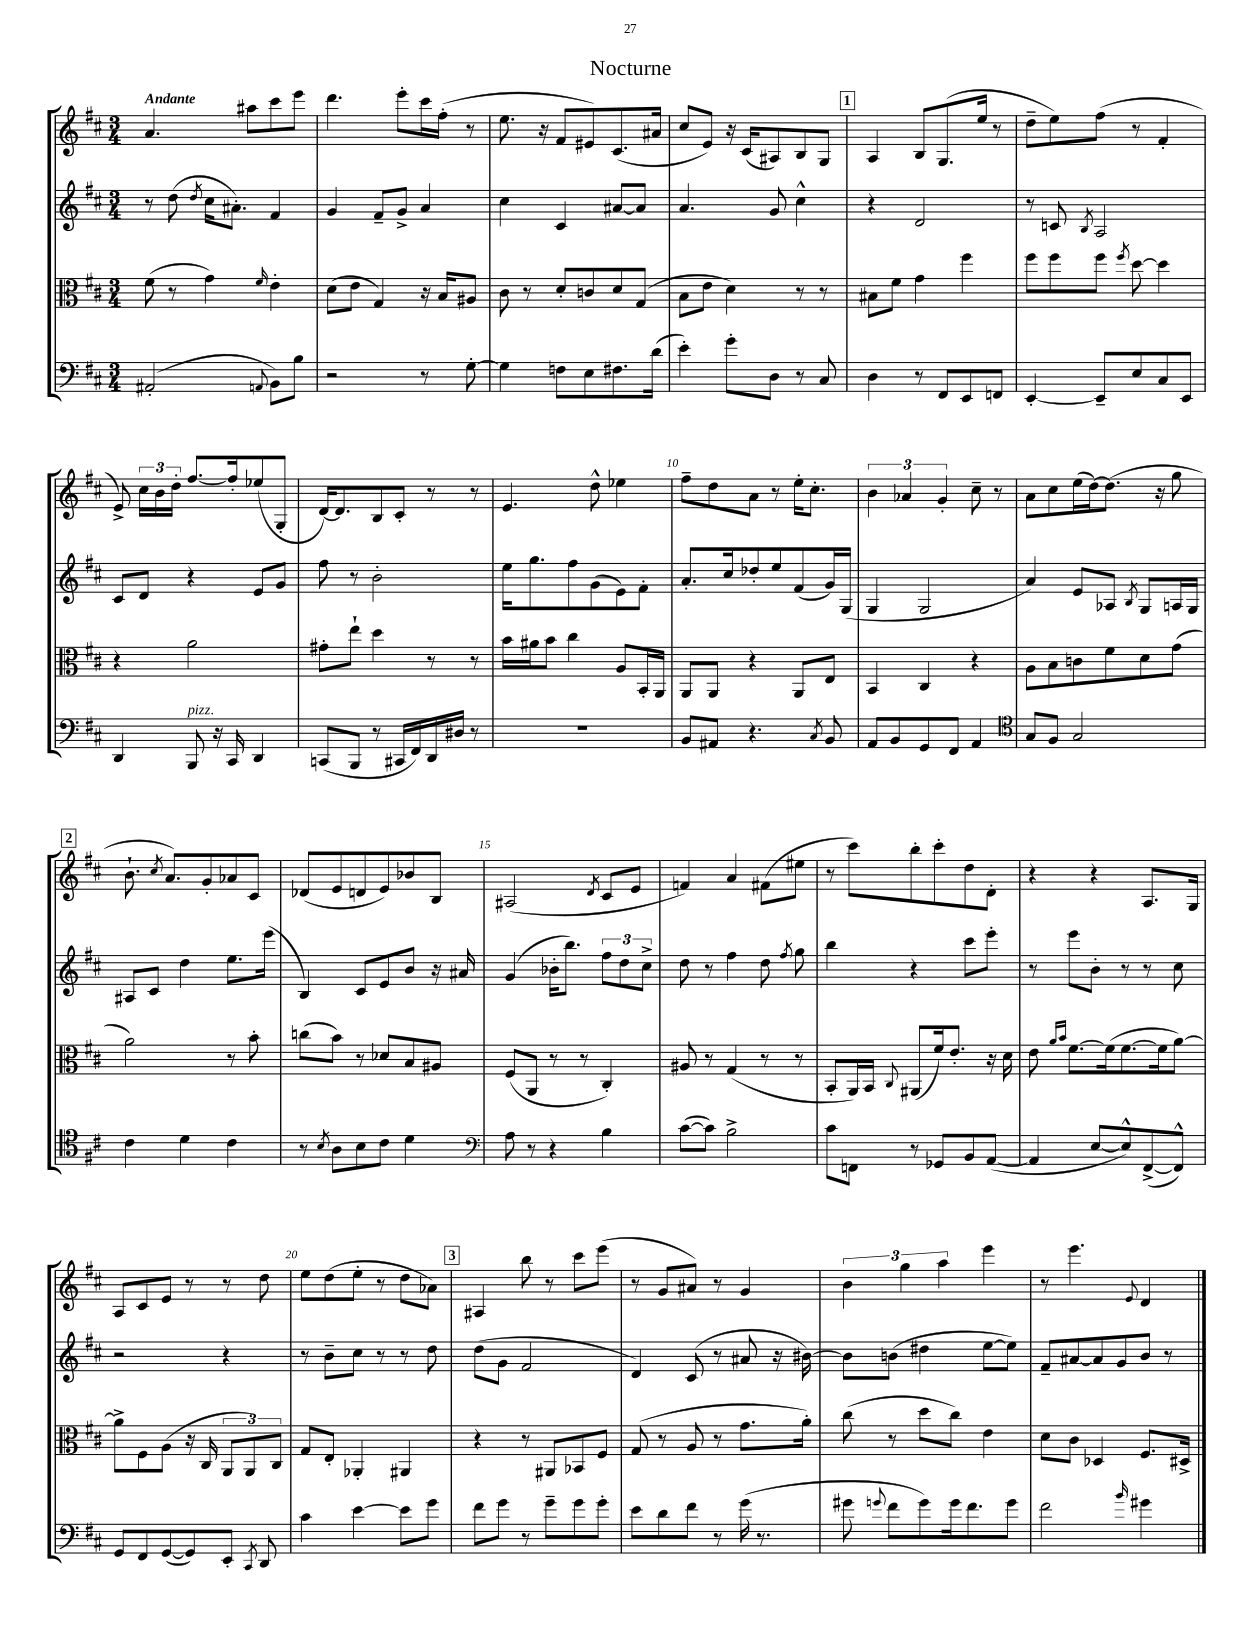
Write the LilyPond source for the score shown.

\header { title = "Nocturne" }
<<
\new StaffGroup <<
\new Staff = "s0" {
    \clef treble \key d \major \numericTimeSignature \time 3/4 \tempo "Andante"
    \autoBeamOff a'4. ais''8[ cis'''8 e'''8] |
    d'''4. e'''8[-. cis'''16 fis''16]-.( r8 |
    e''8. r16 fis'8[ eis'8) cis'8.( ais'16] |
    cis''8[ e'8]) r16 cis'16[( ais8) b8 g8] |
    \mark \markup { \box "1" } a4 b8[ g8.( e''16] r8 |
    d''8[-- e''8) fis''8]( r8 fis'4-. |
    e'8->) \tuplet 3/2 { cis''16[ b'16 d''16]-. } fis''8.[~ fis''16-. ees''8( g8]-. |
    d'16[~) d'8. b8 cis'8]-. r8 r8 |
    e'4. d''8-^ ees''4 |
    fis''8[-- d''8 a'8] r8 e''16[-. cis''8.]-. |
    \tuplet 3/2 { b'4 aes'4 g'4-. } cis''8-- r8 |
    a'8[ cis''8 e''16( d''16~) d''8.]( r16 g''8 |
    \mark \markup { \box "2" } b'8.-! \acciaccatura { cis''8 } a'8.[) g'8-. aes'8 cis'8] |
    des'8[( e'8 d'8 e'8) bes'8 b8] |
    ais2( \acciaccatura { d'8 } cis'8[ e'8] |
    f'4) a'4 fis'8[( eis''8] |
    r8 cis'''8[) b''8-. cis'''8-. d''8 d'8]-. |
    r4 r4 a8.[ g16] |
    a8[ cis'8 e'8] r8 r8 d''8 |
    e''8[ d''8( e''8]-. r8 d''8[ aes'8]) |
    \mark \markup { \box "3" } ais4 b''8 r8 cis'''8[ e'''8]( |
    r8 g'8[ ais'8]) r8 g'4 |
    \tuplet 3/2 { b'4 g''4 a''4 } e'''4 |
    r8 e'''4. \appoggiatura { e'8 } d'4 \bar "|." |
}
\new Staff = "s1" {
    \clef treble \key d \major \numericTimeSignature \time 3/4
    \autoBeamOff r8 d''8( \acciaccatura { d''8 } cis''16[ ais'8.]-.) fis'4 |
    g'4 fis'8[-- g'8]-> a'4 |
    cis''4 cis'4 ais'8[~ ais'8] |
    a'4. g'8 cis''4-^ |
    \mark \markup { \box "1" } r4 d'2 |
    r8 c'8 \acciaccatura { b8 } a2 |
    cis'8[ d'8] r4 e'8[ g'8] |
    fis''8 r8 b'2-. |
    e''16[ g''8. fis''8 g'8( e'8) fis'8]-. |
    a'8.[-. cis''16 des''8-. e''8 fis'8( g'16) g16]( |
    g4 g2 |
    a'4) e'8[ aes8] \acciaccatura { b8 } g8[ a16 g16] |
    \mark \markup { \box "2" } ais8[ cis'8] d''4 e''8.[ e'''16]( |
    b4) cis'8[ e'8 b'8] r16 ais'16 |
    g'4( bes'16[-. b''8.]) \tuplet 3/2 { fis''8[ d''8 cis''8]-> } |
    d''8 r8 fis''4 d''8 \acciaccatura { fis''8 } g''8 |
    b''4 r4 cis'''8[ e'''8]-. |
    r8 e'''8[ b'8]-. r8 r8 cis''8 |
    r2 r4 |
    r8 b'8[-- cis''8] r8 r8 d''8 |
    \mark \markup { \box "3" } d''8[( g'8] fis'2 |
    d'4) cis'8( r8 ais'8 r16 bis'16~) |
    bis'8[ b'8]( dis''4 e''8[~ e''8]) |
    fis'8[-- ais'8~ ais'8 g'8 b'8] r8 \bar "|." |
}
\new Staff = "s2" {
    \clef alto \key d \major \numericTimeSignature \time 3/4
    \autoBeamOff fis'8( r8 g'4) \grace { fis'16 } e'4-. |
    d'8[( e'8] g4) r16 b16[ ais8] |
    cis'8 r8 d'8[-. c'8 d'8 g8]( |
    b8[ e'8] d'4) r8 r8 |
    \mark \markup { \box "1" } bis8[ fis'8] g'4 fis''4 |
    fis''8[ fis''8 fis''8] \acciaccatura { fis''8 } d''8~ d''4 |
    r4 a'2 |
    gis'8[-. e''8]-! d''4 r8 r8 |
    b'16[ ais'16 b'8] cis''4 a8[ b,16-. a,16] |
    a,8[ a,8] r4 a,8[ e8] |
    b,4 cis4 r4 |
    a8[ b8 c'8 fis'8 d'8 g'8]( |
    \mark \markup { \box "2" } a'2) r8 b'8-. |
    c''8[( b'8]) r8 des'8[ b8 ais8] |
    fis8[( a,8] r8 r8 cis4-.) |
    ais8 r8 g4( r8 r8 |
    b,8[-. a,16) b,16] \appoggiatura { cis8 } ais,8[( fis'16) e'8.]-. r16 d'16 |
    e'8 \grace { a'16[ b'16] } fis'8.[~ fis'16( fis'8.~ fis'16 a'8]~) |
    a'8[-> fis8 a8]( r16 cis16 \tuplet 3/2 { a,8[ a,8) cis8] } |
    g8[ e8]-. aes,4-. ais,4 |
    \mark \markup { \box "3" } r4 r8 ais,8[ bes,8 fis8] |
    g8( r8 a8 r8 g'8.[ a'16]-.) |
    cis''8( r8 d''8[ cis''8]) e'4 |
    d'8[ cis'8] des4 fis8.[ dis16]-> \bar "|." |
}
\new Staff = "s3" {
    \clef bass \key d \major \numericTimeSignature \time 3/4
    \autoBeamOff ais,2-.( \appoggiatura { a,8 } b,8[) b8] |
    r2 r8 g8~-. |
    g4 f8[ e8 fis8. d'16]( |
    e'4-.) g'8[-. d8] r8 cis8 |
    \mark \markup { \box "1" } d4 r8 fis,8[ e,8 f,8] |
    e,4~-. e,8[-- e8 cis8 e,8] |
    d,4 b,,8^\markup { \italic "pizz." } r16 cis,16 d,4 |
    c,8[( b,,8] r8 cis,16[ fis,16) d,16 dis16] r8 |
    R2. |
    b,8[ ais,8] r4. \acciaccatura { cis8 } b,8 |
    a,8[ b,8 g,8 fis,8] a,4 |
    \clef tenor g8[ fis8] g2 |
    \mark \markup { \box "2" } cis'4 d'4 cis'4 |
    r8 \acciaccatura { b8 } a8[ b8 cis'8] d'4 |
    \clef bass a8 r8 r4 b4 |
    cis'8[~( cis'8]) b2-> |
    cis'8[ f,8] r8 ges,8[ b,8 a,8]~( |
    a,4 e8[~ e8-^) fis,8~->( fis,8]-^) |
    g,8[ fis,8 g,8~( g,8) e,8]-. \acciaccatura { cis,8 } d,8 |
    cis'4 e'4~ e'8[ g'8] |
    \mark \markup { \box "3" } fis'8[ g'8] r8 g'8[-- g'8 g'8]-. |
    e'8[ d'8 fis'8] r8 g'16( r8. |
    gis'8 \appoggiatura { g'8 } fis'8[ g'8) g'16 fis'8. g'8] |
    fis'2 \grace { b'16 } gis'4 \bar "|." |
}
>>
>>
\layout { \context { \Score \override BarNumber.break-visibility = ##(#f #t #t) barNumberVisibility = #(every-nth-bar-number-visible 5) } }
